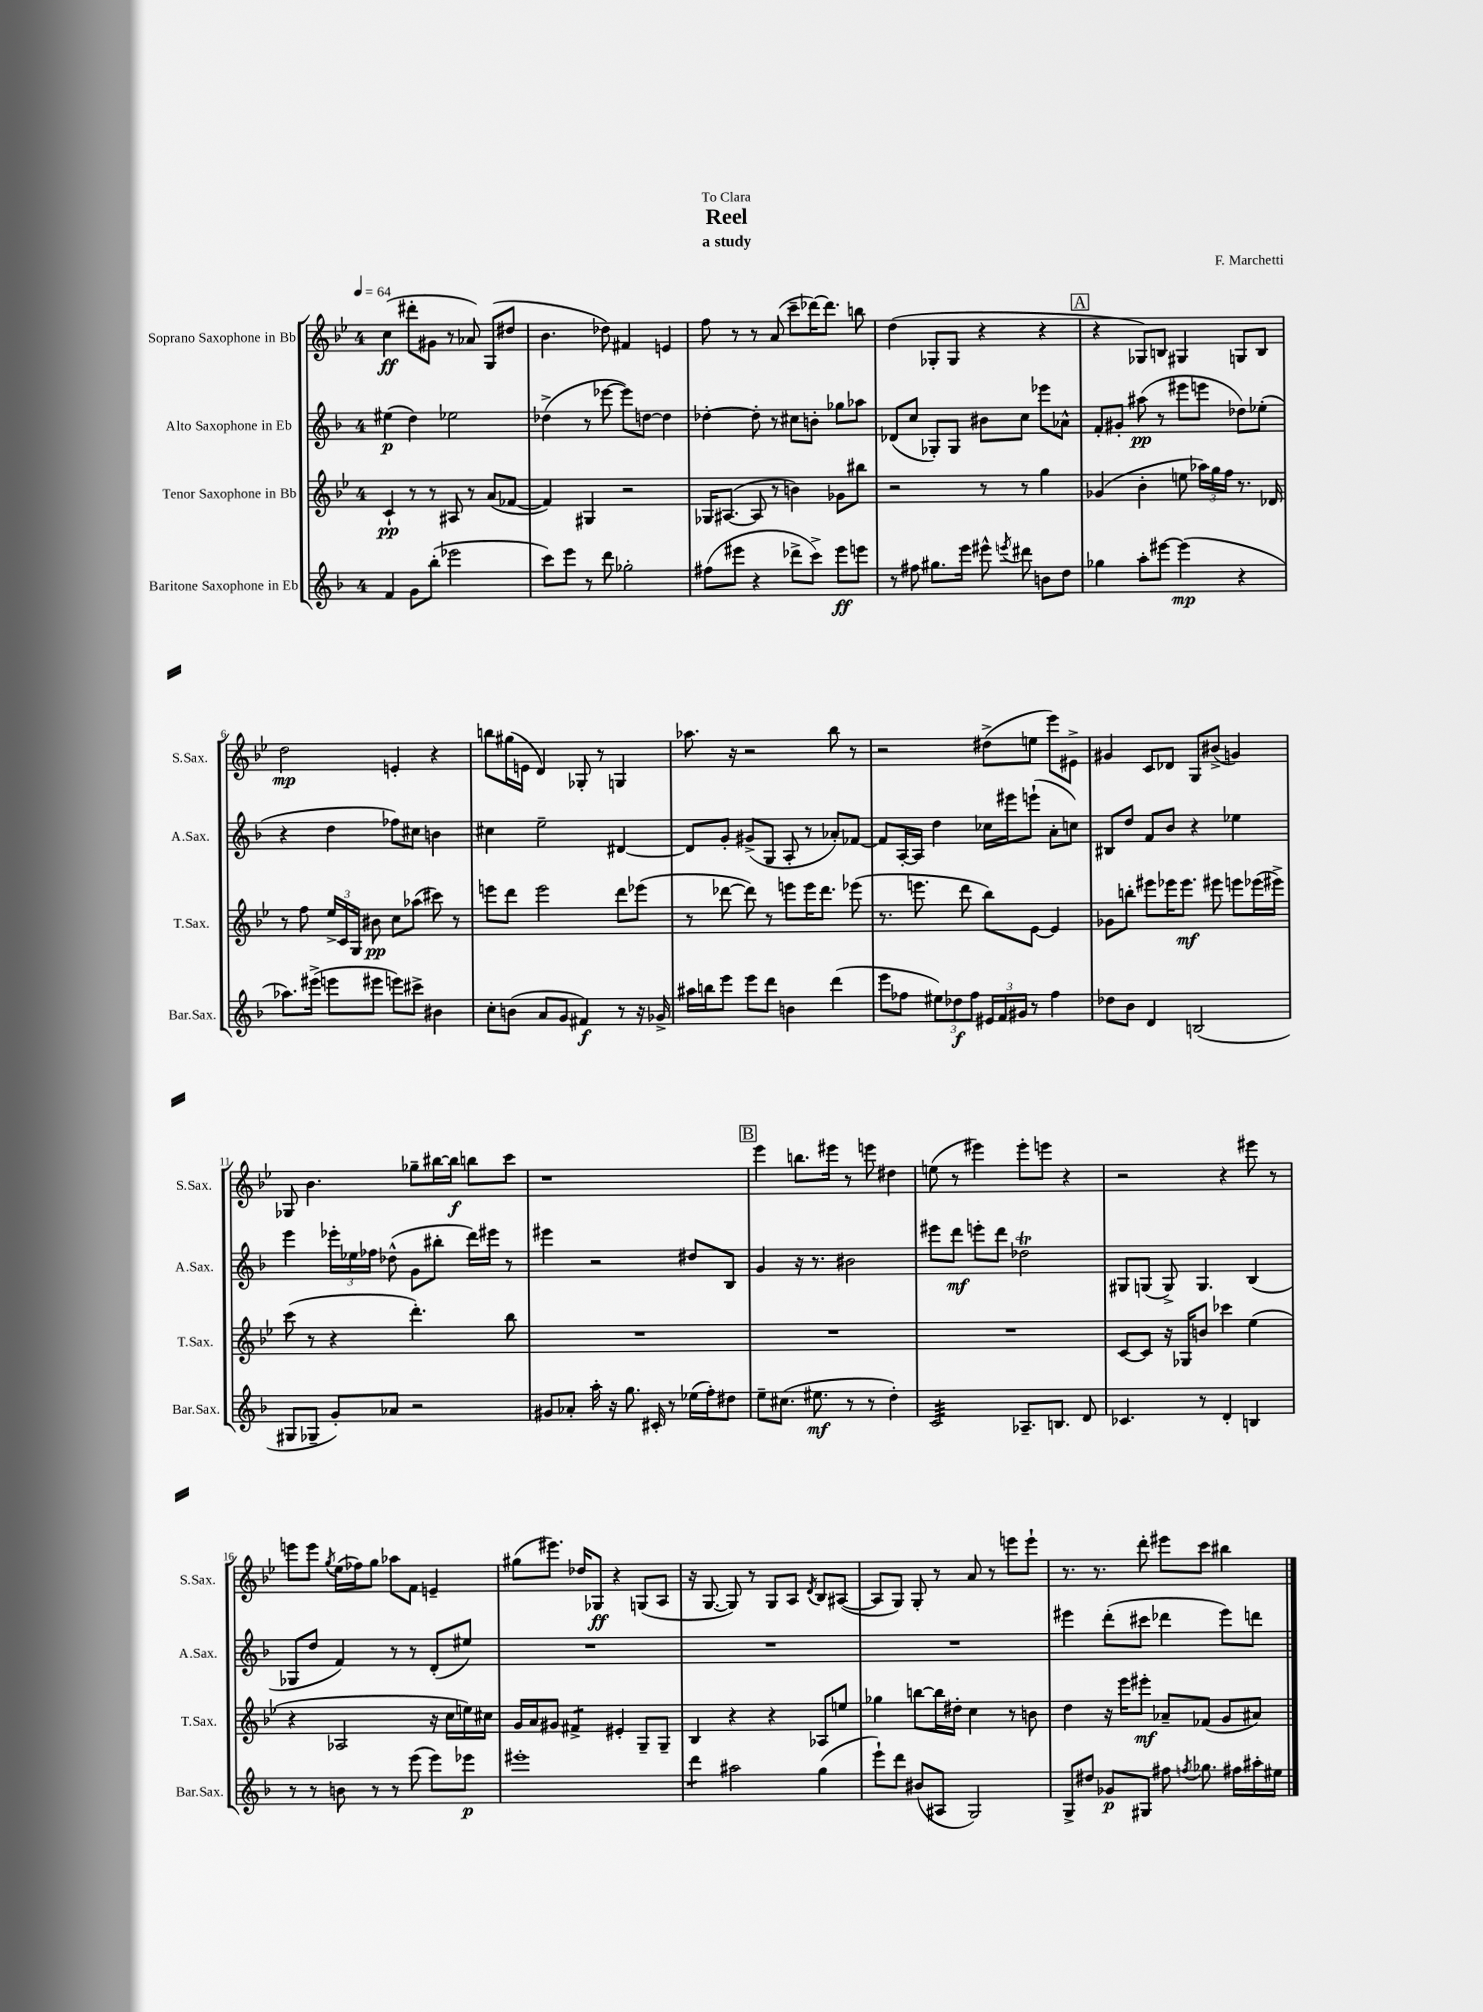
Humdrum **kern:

**kern	**kern	**kern	**kern
*staff4	*staff3	*staff2	*staff1
*clefG2	*clefG2	*clefG2	*clefG2
*k[b-]	*k[b-e-]	*k[b-]	*k[b-e-]
*M4/4	*M4/4	*M4/4	*M4/4
*MM64	*MM64	*MM64	*MM64
4f	4c`	(4ee#	(4cc
8g	8r	4dd)	8ddd#'
(8bb-'	8r	.	8g#
2eee-	8A#	2ee-	8r
.	8r	.	8a-)
.	(8a	.	(8G
.	[8f-	.	8dd#
=	=	=	=
8ccc)	4f-])	(4dd-^	4.b-
8eee	.	.	.
8r	4G#	8r	.
8ddd	.	[8eee-	8dd-)
2gg-'	2r	8eee-])	4f#
.	.	[8dd	.
.	.	4dd]	4e
=	=	=	=
(8ff#	16G-	[4dd-'	8ff
.	([8.A#	.	.
8eee#	.	.	8r
4r	8A#]	8dd-']	8r
.	8r	8r	(8a
8ddd-^	4b)	8cc#	8ccc~
8ccc^)	.	8b'	[16ddd-)
.	.	.	8.ddd-]
8eee#	8g-	8gg-	.
8eee	8bb#	8aa-	8bb
=	=	=	=
8r	2r	(8d-	(4dd
8ff#	.	8cc	.
8.gg#	.	8G-')	8G-'
.	.	8G-	8G-
16eee	.	.	.
8eee#^^	8r	8b#	4r
8qeee	.	.	.
8ddd#	8r	8cc	.
8b	4gg	8eee-	4r
8dd	.	8a-^^	.
=	=	=	=
4gg-	(4g-	8f'	4r
.	.	8g#'	.
8aa'	4b-'	(8aa#	8G-)
[8eee#	.	8r	8B
(4eee#]	8ee	8eee#	4G#
.	24aa-)	8eee	.
.	24gg	.	.
.	24ff	.	.
4r	8.r	8dd-)	8G
.	.	(8ee-'	8B
.	16d-	.	.
=	=	=	=
8.aa-)	8r	4r	2dd
.	8ff	.	.
(16eee#^	.	.	.
8eee	24ee-^	4dd	.
.	24c	.	.
.	24G	.	.
8eee#	8b#	.	.
8eee)	8cc	8ff-)	4e'
8ccc#^	(8aa-	8cc#	.
4b#	8ccc#)	4b	4r
.	8r	.	.
=	=	=	=
8cc'	8eee	4cc#	8bb
(8b	8ddd	.	(16gg#
.	.	.	16e
8a	2eee	2ee~	4d)
8g	.	.	.
4f#)	.	.	8G-'
.	.	.	8r
8r	8ddd	[4d#	4G
16r	(8eee-	.	.
16g-^	.	.	.
=	=	=	=
16aa#	8r	8d#]	8.aa-
16bb	.	.	.
8eee	[8ddd-	8g'	.
.	.	.	16r
8eee	8ddd-])	(8g#^	2r
8ddd	8r	8G	.
4b	8eee	8A'	.
.	16eee	8r	.
.	8.ddd-	.	.
(4ddd	.	8a-')	8bb-
.	(8eee-	[8f-	8r
=	=	=	=
8eee	8.r	8f-]	2r
8ff-	.	[16A'	.
.	8.eee	16A]	.
12ee#)	.	4dd	.
12dd-	.	.	.
.	8ddd	.	.
12ff-	.	.	.
24e#	8bb-)	16cc-	(8dd#^
24f	.	.	.
.	.	16eee#	.
24g#	.	.	.
8r	[8e-	(8eee`	8ee
4ff-	4e-]	8a'	8eee-)
.	.	8cc)	8e#^
=	=	=	=
8dd-	8g-	8B#	4g#
8b-	8bb'	8dd	.
4d	8eee#	8f	8c
.	16eee-	8b-	8d-
.	8.eee-	.	.
(2B	.	4r	8G
.	8eee#	.	(8b#^
.	8eee	4ee-	4g)
.	(16eee-	.	.
.	16eee#^)	.	.
=	=	=	=
8G#	(8ccc	4eee	8G-
8G-~	8r	.	4.b-
8g')	4r	24eee-'	.
.	.	24ee-	.
.	.	24ff-	.
8a-	.	(8dd-^^	.
2r	4.ddd')	8g	8gg-~
.	.	8bb#'	[16bb#
.	.	.	16bb#]
.	.	16ddd)	8bb
.	.	16eee#	.
.	8bb-	8r	8ccc
=	=	=	=
8g#	1r	4eee#	1r
8a-'	.	.	.
16aa'	.	2r	.
16r	.	.	.
8.gg	.	.	.
16c#'	.	.	.
8r	.	.	.
(16ee-	.	8dd#	.
16ff')	.	.	.
8dd#	.	8B-	.
=	=	=	=
8ee~	1r	4g	4eee-
(8.cc#	.	.	.
.	.	16r	8.bb
8.ee#	.	8.r	.
.	.	.	16eee#
8r	.	2b#	8r
8r	.	.	8eee
4dd')	.	.	4dd#
=	=	=	=
2c	1r	8eee#	(8ee
.	.	8ddd	8r
.	.	8eee'	4eee#)
.	.	8ddd	.
8.A-~	.	2dd-	8eee#'
.	.	.	8eee
8.B	.	.	.
.	.	.	4r
8d	.	.	.
=	=	=	=
4.c-	[8c	8G#	2r
.	8c]	(8G	.
.	16r	8G^)	.
.	16G-	.	.
8r	8b	4.G	.
4d'	4ccc-	.	4r
4B	(4ee-	(4B-	8eee#
.	.	.	8r
=	=	=	=
8r	4r	8G-	8eee
8r	.	8dd	8eee
.	.	.	8qgg
8b	2A-	4f)	(16ee-
.	.	.	16ff-)
8r	.	.	8gg
8r	.	8r	8aa-
(8eee	.	8r	8f
8eee)	16r	(8d'	4e~
.	16cc	.	.
8eee-	16ee)	8ee#)	.
.	16cc#	.	.
=	=	=	=
1eee#'	16g	1r	(8gg#
.	16a	.	.
.	8g#	.	8.eee#)
.	4f#^	.	.
.	.	.	16dd-
.	.	.	8G-
.	4e#'	.	4r
.	8G~	.	(8G
.	8G~	.	8A
=	=	=	=
4ddd	4B-	1r	16r
.	.	.	[8.G
2aa#	4r	.	8G])
.	.	.	8r
.	4r	.	8G
.	.	.	8A
.	.	.	8qd
(4gg	8A-	.	8B-
.	8ee	.	([8A#
=	=	=	=
8eee`)	4gg-	1r	8A#]
8ddd	.	.	8G)
(8b#	[8bb	.	8G'
8A#	16bb]	.	8r
.	16dd#'	.	.
2G)	4cc	.	8a
.	.	.	8r
.	8r	.	8eee
.	8b	.	8eee`
=	=	=	=
8G^	4dd	4eee#	8.r
8dd#	.	.	.
.	.	.	8.r
8g-	16r	(8ddd'	.
.	16eee-	.	.
8G#	8eee#'	8ccc#	8ddd'
8ff#	8a-~	4ddd-	8eee#
8qff	.	.	.
8.gg-	(8f-	.	8ccc
.	8g	8eee#)	4bb#
16ff#	.	.	.
16aa#'	8a#)	8ddd	.
16ee#	.	.	.
==	==	==	==
*-	*-	*-	*-
